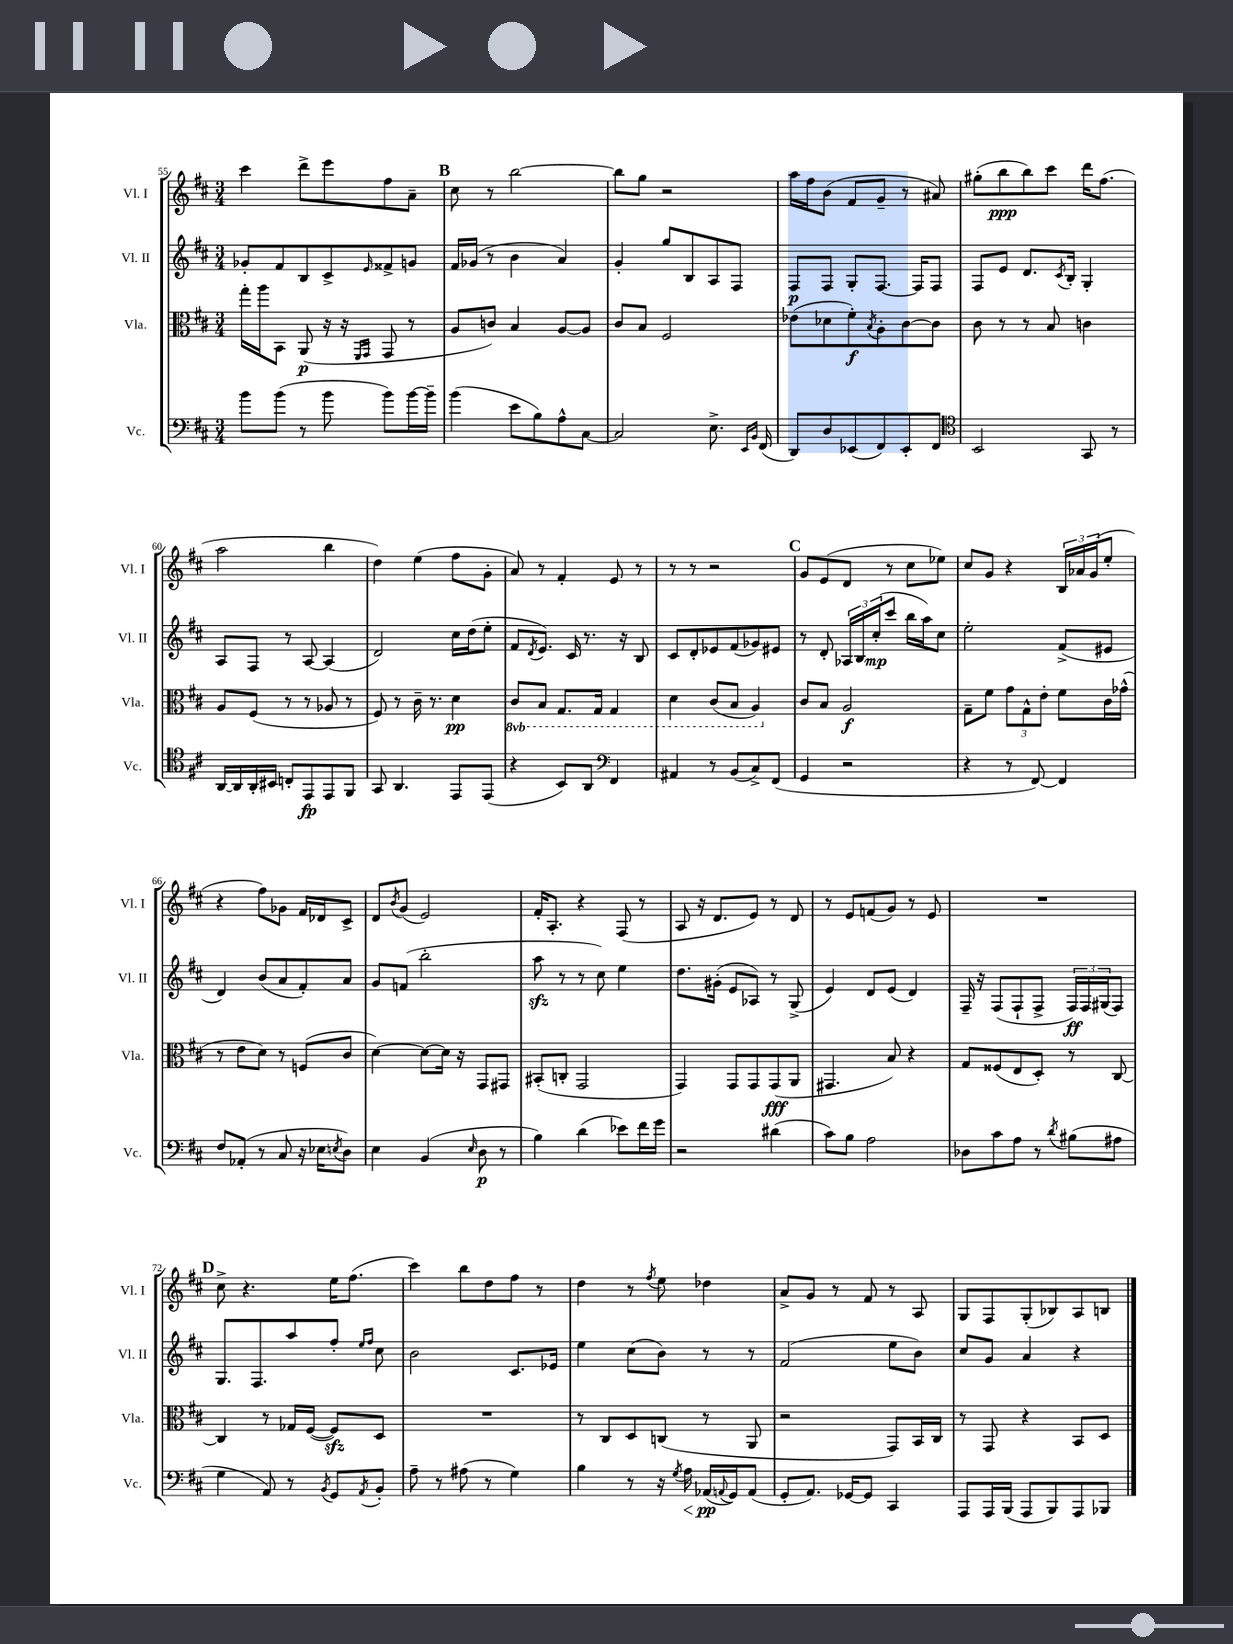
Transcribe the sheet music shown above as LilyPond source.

<<
\new StaffGroup <<
\new Staff = "s0" \with { instrumentName = "Vl. I" shortInstrumentName = "Vl. I" } {
    \clef treble \key d \major \numericTimeSignature \time 3/4
    cis'''4 d'''8-> e'''8 fis''8 a'8-- |
    \mark \markup { \bold "B" } cis''8 r8 b''2~ |
    b''8 g''8 r2 |
    a''16 fis''16 b'8( fis'8 g'8-- r8 ais'8) |
    gis''8-.( b''8\ppp b''8) cis'''8 d'''16 fis''8.( |
    a''2 b''4 |
    d''4) e''4( fis''8 g'8-. |
    a'8) r8 fis'4-. e'8 r8 |
    r8 r8 r2 |
    \mark \markup { \bold "C" } g'8 e'8( d'8 r8 cis''8 ees''8) |
    cis''8 g'8 r4 \tuplet 3/2 { b16 aes'16 g'16( } e''8-. |
    r4 fis''8) ges'8 fis'16 des'16 cis'8-> |
    d'8 \acciaccatura { b'8 } g'8( e'2) |
    fis'16-. a8.-. r4 fis8( r8 |
    a8 r16 d'8. e'8) r8 d'8 |
    r8 e'8 f'8( g'8) r8 e'8 |
    R2. |
    \mark \markup { \bold "D" } cis''8-> r4. e''16 fis''8.( |
    cis'''4) b''8 d''8 fis''8 r8 |
    d''4 r8 \acciaccatura { fis''8 } e''8 des''4 |
    a'8-> g'8 r8 fis'8 r8 a8 |
    g8 fis8 g8-.( bes8) a8 b8 \bar "|." |
}
\new Staff = "s1" \with { instrumentName = "Vl. II" shortInstrumentName = "Vl. II" } {
    \clef treble \key d \major \numericTimeSignature \time 3/4
    ges'8-. fis'8 b8 cis'8-> \grace { e'16 } fisis'8-> g'8 |
    \mark \markup { \bold "B" } fis'16 ges'16( r8 b'4 a'4) |
    g'4-. g''8 b8 a8 fis8 |
    fis8\p fis8 g8-. fis8.~ fis16 fis8 |
    fis8 e'8 d'8. \acciaccatura { cis'8 } b16-. g4-. |
    a8 fis8 r8 a8~ a4( |
    d'2) cis''16 d''16( e''8-. |
    fis'8 \acciaccatura { d'8 } e'8.) cis'16 r8. r16 b8 |
    cis'8 d'8-. ees'8 fis'8( ges'8) eis'8 |
    \mark \markup { \bold "C" } r8 d'8-. \tuplet 3/2 { aes16 b16 cis''16-.\mp( } cis'''8 b''16 a''16) cis''8 |
    e''2-. fis'8->( eis'8 |
    d'4) b'8( a'8 fis'8-.) a'8 |
    g'8 f'8( b''2-. |
    a''8\sfz r8 r8 cis''8) e''4 |
    d''8. gis'16-.( e'8 aes8) r8 g8->( |
    e'4) d'8 e'8( d'4) |
    fis16-- r16 fis8( fis8-! fis8-> \tuplet 3/2 { fis16\ff) fis16 gis16( } fis8) |
    \mark \markup { \bold "D" } g8. fis8. a''8 fis''8-. \grace { e''16 fis''16 } cis''8 |
    b'2 cis'8. ees'16 |
    e''4 cis''8( b'8) r8 r8 |
    fis'2( e''8 b'8) |
    cis''8 g'8 a'4 r4 \bar "|." |
}
\new Staff = "s2" \with { instrumentName = "Vla." shortInstrumentName = "Vla." } {
    \clef alto \key d \major \numericTimeSignature \time 3/4 \set Staff.ottavationMarkups = #ottavation-simple-ordinals
    g''16-. a''16 b,8 a,8\p( r16 r16 \grace { fis,16 g,16 } g,8 r8 |
    \mark \markup { \bold "B" } a8 c'8) b4 a8~ a8 |
    cis'8 b8 fis2 |
    ees'8( des'8 fis'8-.\f) \acciaccatura { b8 } a8-. cis'8~ cis'8 |
    cis'8 r8 r8 b8 c'4 |
    a8 fis8( r8 r8 aes8 r8 |
    fis8) r8 cis'16-- r8. d'4\pp |
    \ottava #-1 cis8 b,8 g,8. g,16 g,4 |
    d4 cis8( b,8 a,4) \ottava #0 |
    \mark \markup { \bold "C" } cis'8 b8 a2\f |
    g8-- fis'8 \tuplet 3/2 { g'8 g8-^ e'8-. } fis'8 cis'16 ges'16-^( |
    r8 e'8 d'8) r8 f8( cis'8 |
    d'4~) d'8~ d'16 r16 g,8 gis,8 |
    bis,8-.( c8-. g,2 |
    g,4) g,8 g,8 g,8\fff( a,8 |
    gis,4. b8) r4 |
    g8 fisis8( e8 d8-.) r8 cis8~ |
    \mark \markup { \bold "D" } cis4 r8 ges16 fis16~( fis8\sfz) d8 |
    R2. |
    r8 cis8 d8 c8( r8 a,8 |
    r2 g,8) b,16 cis16 |
    r8 g,8 r4 b,8 d8 \bar "|." |
}
\new Staff = "s3" \with { instrumentName = "Vc." shortInstrumentName = "Vc." } {
    \clef bass \key d \major \numericTimeSignature \time 3/4
    b'8 b'8( r8 b'8 b'8) b'16~ b'16-- |
    \mark \markup { \bold "B" } b'4( e'8 b8) a8-^ cis8~ |
    cis2 e8.-> \grace { e,16 b,16 } fis,16( |
    d,8) d8 ees,8( fis,8) ees,8-. fis,8 |
    \clef tenor b,2 g,8 r8 |
    a,16~ a,16 a,16-. bis,16 c8-. e,8\fp e,8 fis,8 |
    g,8 a,4. e,8 e,8( |
    r4 b,8) a,8 \clef bass fis,4 |
    ais,4 r8 b,8( cis8->) fis,8( |
    \mark \markup { \bold "C" } g,4 r2 |
    r4 r8 fis,8~) fis,4 |
    fis8 aes,8-.( r8 cis8 r16 ees16 \acciaccatura { e8 } d8) |
    e4 b,4( \grace { e16 } d8\p r8 |
    b4) d'4( ees'8) fis'16 g'16 |
    r2 dis'4( |
    cis'8) b8 a2 |
    des8 cis'8 a8 r8 \acciaccatura { d'8 } bis8( ais8 |
    \mark \markup { \bold "D" } g4 a,8) r8 \acciaccatura { b,8 } g,8 \acciaccatura { a,8 } b,8-. |
    a8-- r8 ais8( r8 g4) |
    b4 r8 r16 \acciaccatura { g8 } a16\< aes,16\pp\!( \appoggiatura { a,8 } g,16) a,8( |
    g,8-. a,8.) ges,16~ ges,8 cis,4 |
    a,,8 a,,16 b,,16( a,,8 b,,8) a,,8 bes,,8 \bar "|." |
}
>>
>>
\layout { \context { \Score currentBarNumber = #55 } }
